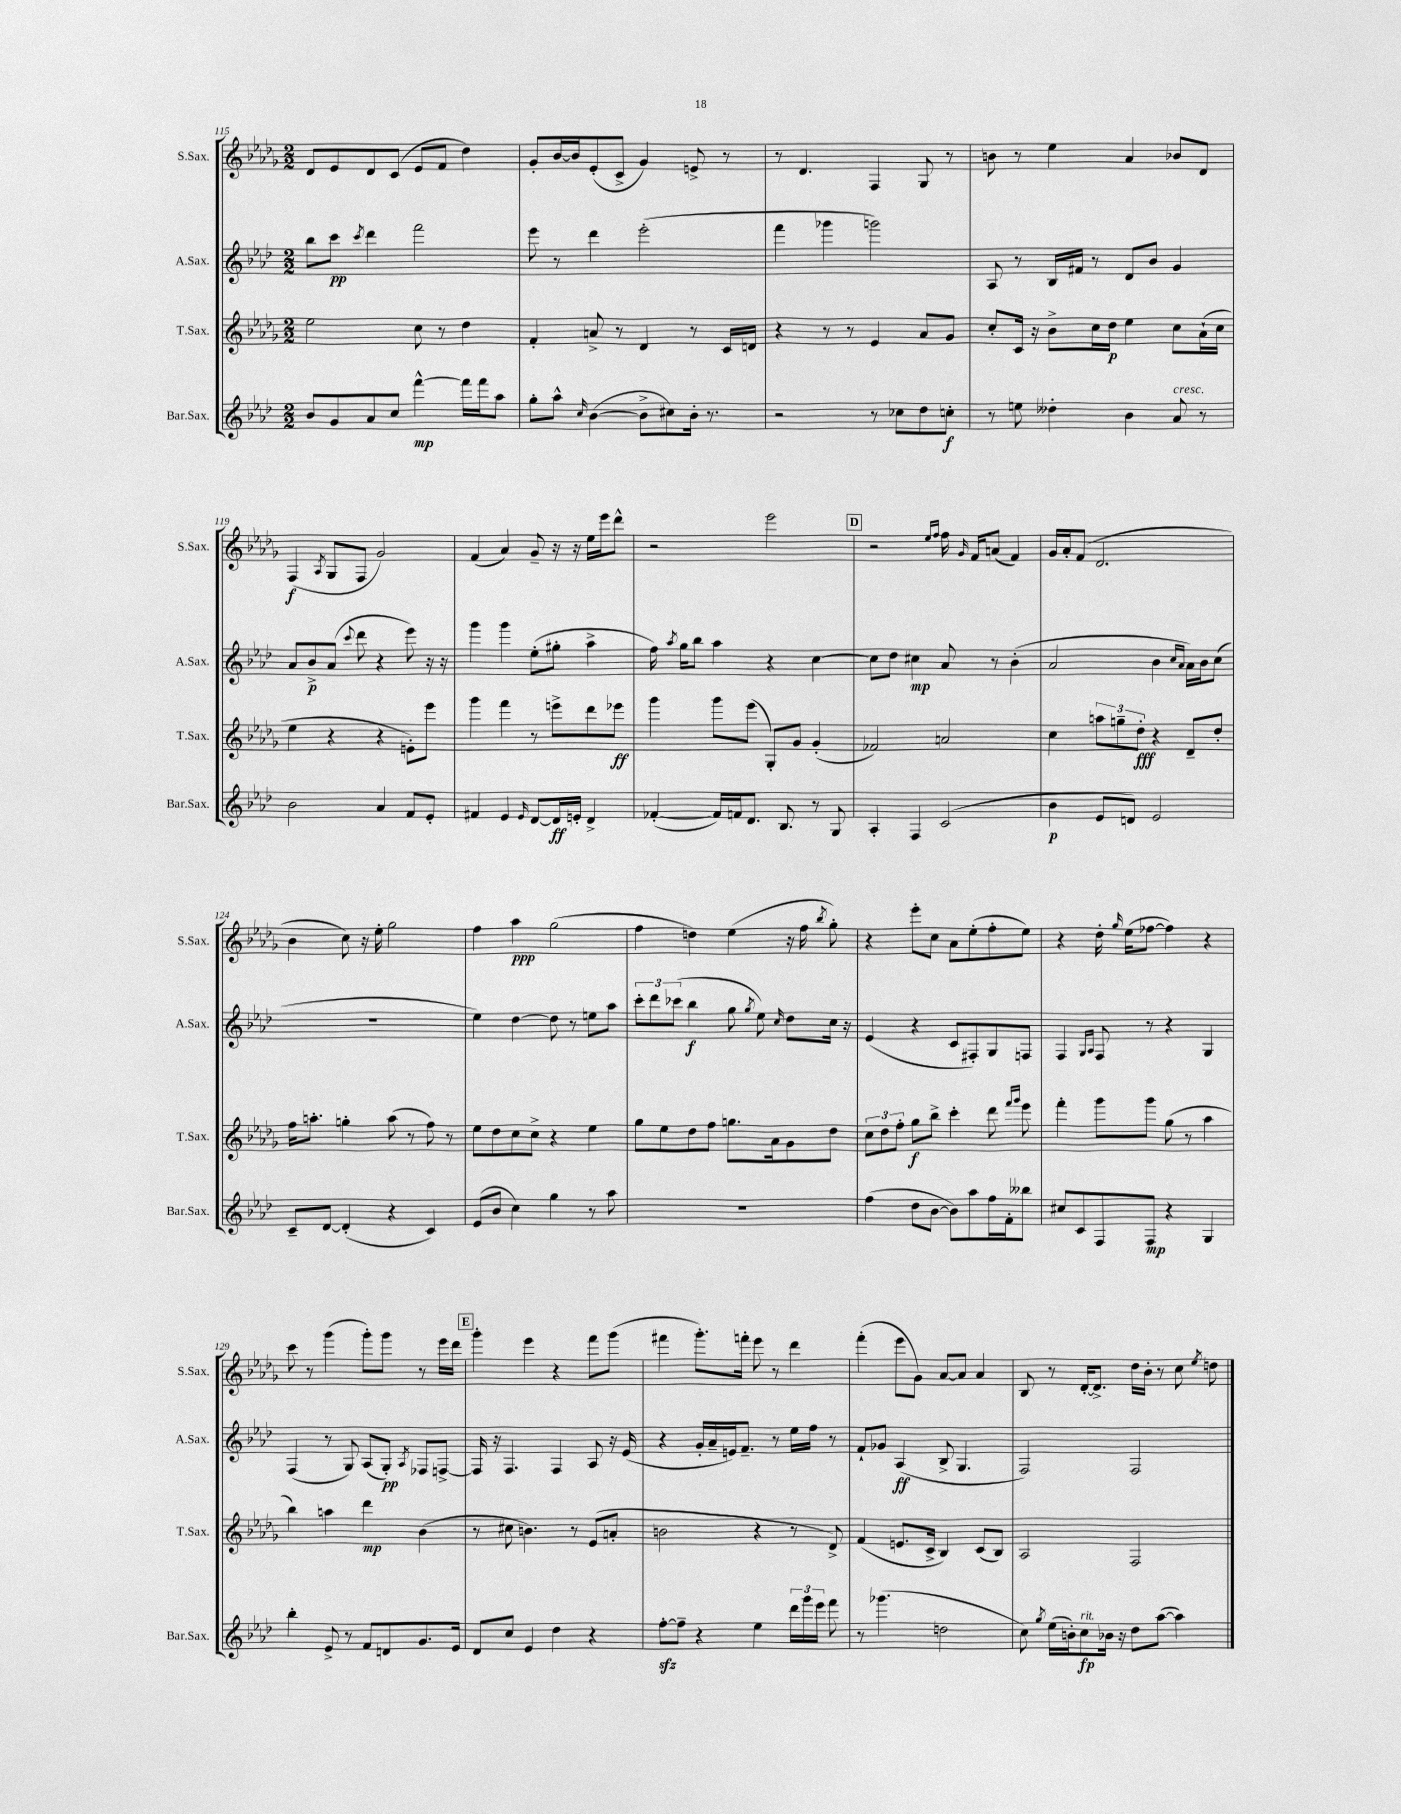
<<
\new StaffGroup <<
\new Staff = "s0" \with { instrumentName = "S.Sax." shortInstrumentName = "S.Sax." } {
    \clef treble \key des \major \numericTimeSignature \time 2/2
    \autoBeamOff des'8[ ees'8 des'8 c'8]( ees'8[ f'8] des''4) |
    ges'8[-. bes'16~ bes'16 ees'8-.( c'8]-> ges'4) e'8-> r8 |
    r8 des'4. f4 ges8 r8 |
    b'8 r8 ees''4 aes'4 bes'8[ des'8] |
    f4\f( \acciaccatura { aes8 } ges8[ f8] ges'2) |
    f'4( aes'4) ges'8-- r16 r16 ees''16[ ees'''16 des'''8]-^ |
    r2 ees'''2 |
    \mark \markup { \box "D" } r2 \grace { ees''16[ f''16] } f''16 \grace { ges'16 } f'16[ a'8]( f'4) |
    ges'16[ aes'16-. f'8]( des'2. |
    bes'4 c''8) r16 ees''16-. ges''2 |
    f''4 aes''4\ppp ges''2( |
    f''4 d''4) ees''4( r16 f''16 \acciaccatura { bes''8 } ges''8-.) |
    r4 ees'''8[-. c''8] aes'8[ ees''8-.( f''8-. ees''8]) |
    r4 des''16-. \grace { ges''16 } ees''16[( fes''8]~ fes''4) r4 |
    c'''8 r8 ges'''4( ges'''8[-.) ges'''8] r8 ees'''16[ des'''16] |
    \mark \markup { \box "E" } ges'''4-. ees'''4 r4 f'''8[ ges'''8]( |
    fis'''4 ges'''8.[-.) f'''16]-. ees'''8 r8 des'''4 |
    f'''4-.( ees'''8[ ges'8]) aes'8[~ aes'8] aes'4 |
    bes8 r8 des'16[~-. des'8.]-> des''16[ bes'16]-. r8 c''8 \acciaccatura { ees''8 } d''8 \bar "|." |
}
\new Staff = "s1" \with { instrumentName = "A.Sax." shortInstrumentName = "A.Sax." } {
    \clef treble \key aes \major \numericTimeSignature \time 2/2
    \autoBeamOff bes''8[ c'''8]\pp \acciaccatura { c'''8 } des'''4 f'''2 |
    ees'''8 r8 des'''4 ees'''2-.( |
    f'''4 ges'''4 g'''2) |
    aes8 r8 bes16[ fis'16] r8 des'8[ bes'8] g'4 |
    aes'8[ bes'8->\p aes'8]( \appoggiatura { c'''8 } des'''8 r4 ees'''8) r16 r16 |
    g'''4 g'''4 ees''8[-.( gis''8]-. aes''4-> |
    f''16) \acciaccatura { aes''8 } g''16[ bes''8] aes''4 r4 c''4~ |
    \mark \markup { \box "D" } c''8[ des''8] cis''4\mp aes'8 r8 bes'4-.( |
    aes'2 bes'4 \grace { c''16[ aes'16] } aes'16[) bes'16 c''8]( |
    R1 |
    ees''4) des''4~ des''8 r8 e''8[ aes''8] |
    \tuplet 3/2 { c'''8[-. des'''8 ces'''8]( } bes''4\f g''8 \acciaccatura { g''8 } ees''8) \grace { c''16 } des''8[ c''16] r16 |
    ees'4( r4 c'8[ fis8-.) g8 f8] |
    f4 \grace { g16[ aes16] } f8 r8 r4 g4 |
    f4( r8 g8) aes8[( g8]-.\pp) \acciaccatura { aes8 } fes8[ f8]~-> |
    \mark \markup { \box "E" } f16 r16 f4. f4 aes8 r16 ees'16( |
    r4 g'16[-. aes'16-- e'16) f'8.]-- r8 ees''16[ f''16] r8 |
    f'8[-! ges'8] aes4\ff( bes8-> g4. |
    f2) f2 \bar "|." |
}
\new Staff = "s2" \with { instrumentName = "T.Sax." shortInstrumentName = "T.Sax." } {
    \clef treble \key des \major \numericTimeSignature \time 2/2
    \autoBeamOff ees''2 c''8 r8 des''4 |
    f'4-. a'8-> r8 des'4 r8 c'16[ d'16] |
    r4 r8 r8 ees'4 aes'8[ ges'8] |
    c''8[-. c'16] r16 bes'8[-> c''16 des''16]\p ees''4 c''8[ aes'16-!( c''16] |
    ees''4 r4 r4 e'8[-.) ees'''8] |
    ges'''4 f'''4 r8 e'''8[-> des'''8 ees'''8]\ff |
    ges'''4 ges'''8[ ees'''8]( ges8[-.) ges'8] ges'4-.( |
    \mark \markup { \box "D" } fes'2) a'2 |
    c''4 \tuplet 3/2 { a''8[ g''8-- des''8]-.\fff } r4 des'8[-- des''8]-. |
    f''16[ a''8.]-. g''4-. a''8( r8 f''8) r8 |
    ees''8[ des''8 c''8 c''8]-> r4 ees''4 |
    ges''8[ ees''8 des''8 f''8] g''8.[ aes'16 ges'8 des''8] |
    \tuplet 3/2 { c''8[ des''8 f''8]-. } ges''8[\f bes''8]-> c'''4-. des'''8 \grace { f'''16[ ges'''16] } ees'''8 |
    f'''4-. ges'''8[ ges'''8] ges''8( r8 aes''4 |
    bes''4) a''4 des'''4\mp bes'4( |
    \mark \markup { \box "E" } r8 cis''8 b'4.) r8 ees'8[( a'8]-. |
    b'2 r4 r8 des'8->) |
    f'4( e'8.[ c'16]-> bes4) c'8[( bes8]) |
    aes2 f2 \bar "|." |
}
\new Staff = "s3" \with { instrumentName = "Bar.Sax." shortInstrumentName = "Bar.Sax." } {
    \clef treble \key aes \major \numericTimeSignature \time 2/2
    \autoBeamOff bes'8[ g'8 aes'8 c''8] f'''4~-^\mp f'''16[ f'''16 aes''8] |
    g''8[-. aes''8]-^ \grace { c''16 } bes'4~( bes'8[-> cis''8) bes'16]-. r8. |
    r2 r8 ces''8[ des''8 c''8]-.\f |
    r8 e''8 deses''4-. bes'4 aes'8^\markup { \italic "cresc." } r8 |
    bes'2 aes'4 f'8[ ees'8]-. |
    fis'4 ees'4 \grace { ees'16 } des'8[~ des'16\ff e'16]-. des'4-> |
    fes'4~-.( fes'16[) f'16 des'8.] bes8. r8 g8 |
    \mark \markup { \box "D" } aes4-. f4 c'2( |
    bes'4\p ees'8[ d'8]) ees'2 |
    c'8[-- des'8]~ des'4-.( r4 c'4) |
    ees'8[( bes'8] c''4) g''4 r8 aes''8 |
    R1 |
    f''4( des''8[ bes'8]~ bes'8[) aes''8 f''16 f'16-. beses''8] |
    cis''8[ c'8 f8 f8]\mp r4 g4 |
    bes''4-. ees'8-> r8 f'8[ d'8 g'8. ees'16] |
    \mark \markup { \box "E" } des'8[ c''8] ees'4 des''4 r4 |
    f''8[~-.\sfz f''8]-- r4 ees''4 \tuplet 3/2 { des'''16[ g'''16 ees'''16] } f'''8 |
    r8 ges'''4.( d''2 |
    c''8) \acciaccatura { g''8 } ees''16[( b'16-.) c''8\fp^\markup { \italic "rit." } bes'16] r16 des''8[ aes''8]~( aes''4) \bar "|." |
}
>>
>>
\layout { \context { \Score currentBarNumber = #115 } }
